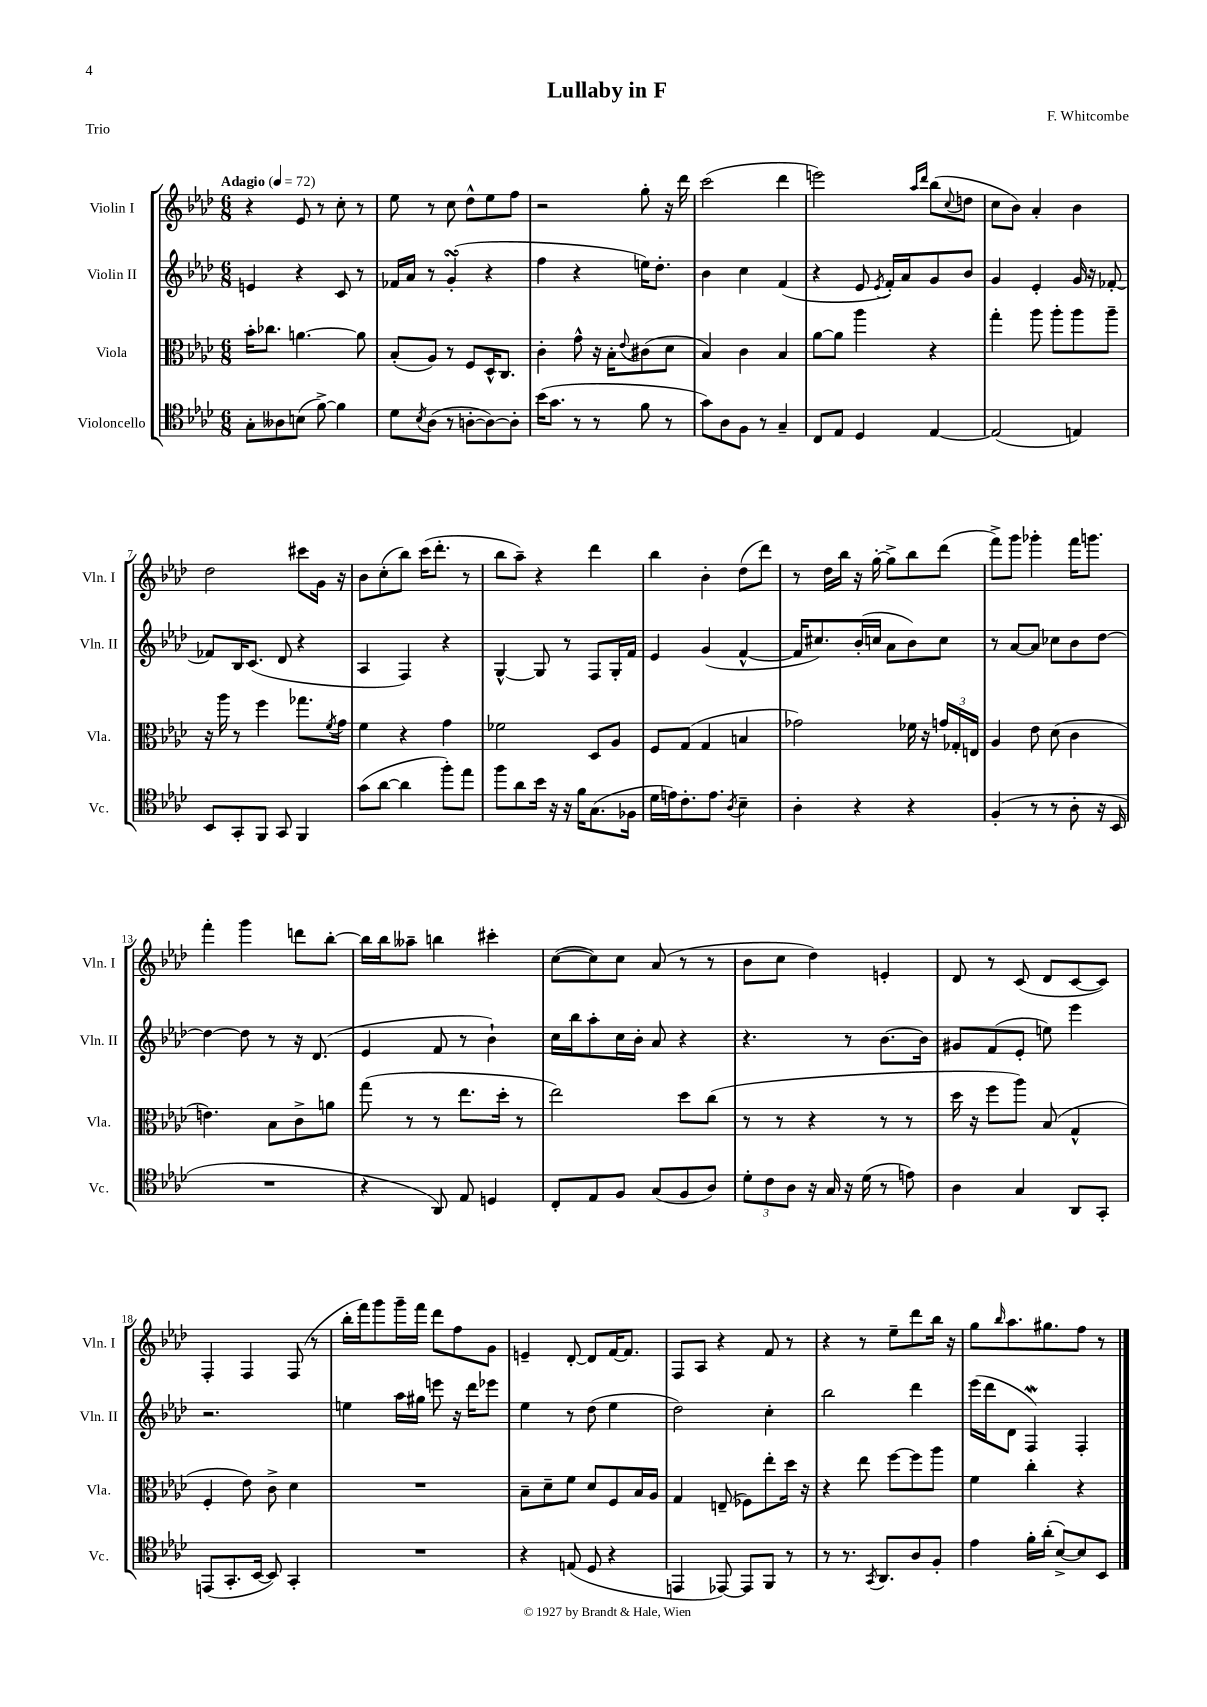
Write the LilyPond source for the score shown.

\header { title = "Lullaby in F" composer = "F. Whitcombe" piece = "Trio" }
<<
\new StaffGroup <<
\new Staff = "s0" \with { instrumentName = "Violin I" shortInstrumentName = "Vln. I" } {
    \clef treble \key aes \major \numericTimeSignature \time 6/8 \tempo "Adagio" 4 = 72
    r4 ees'8 r8 c''8-. r8 |
    ees''8 r8 c''8 des''8-^ ees''8 f''8 |
    r2 g''8-. r16 des'''16 |
    c'''2( des'''4 |
    e'''2) \grace { aes''16 des'''16 } bes''8( \appoggiatura { c''8 } d''8 |
    c''8 bes'8) aes'4-. bes'4 |
    des''2 cis'''8 g'16 r16 |
    bes'8 c''8-.( bes''8) c'''16( des'''8.-. r8 |
    bes''8 aes''8--) r4 des'''4 |
    bes''4 bes'4-. des''8( des'''8) |
    r8 des''16 bes''16 r16 g''16~-. g''8-> bes''8 des'''8( |
    f'''8->) g'''8 ges'''4-. f'''16 g'''8. |
    f'''4-. g'''4 d'''8 bes''8~-. |
    bes''16 bes''16 aeses''8-- b''4 cis'''4-. |
    c''8~( c''8) c''8 aes'8( r8 r8 |
    bes'8 c''8 des''4) e'4-. |
    des'8 r8 c'8( des'8 c'8~ c'8) |
    f4-. f4 f8( r8 |
    bes''16-. f'''16) g'''8 g'''16-- f'''16 des'''8 f''8 g'8 |
    e'4-- des'8~-. des'8 f'16~ f'8. |
    f8 aes8 r4 f'8 r8 |
    r4 r8 ees''8-- des'''8 bes''16 r16 |
    g''8 \grace { bes''16 } aes''8. gis''8. f''8 r8 \bar "|." |
}
\new Staff = "s1" \with { instrumentName = "Violin II" shortInstrumentName = "Vln. II" } {
    \clef treble \key aes \major \numericTimeSignature \time 6/8
    e'4 r4 c'8 r8 |
    fes'16 aes'16 r8 g'4-.\turn( r4 |
    f''4 r4 e''16) des''8.-. |
    bes'4 c''4 f'4( |
    r4 ees'8 \acciaccatura { ees'8 } f'16-.) aes'16 g'8 bes'8 |
    g'4 ees'4-. g'16 r16 fes'8~-. |
    fes'8 bes16 c'8.( des'8 r4 |
    aes4 f4) r4 |
    g4~-^ g8 r8 f8 g16-. f'16 |
    ees'4 g'4( f'4~-^ |
    f'16 cis''8.) bes'16-.( c''16 aes'8 bes'8) c''8 |
    r8 aes'8~ aes'8 ces''8 bes'8 des''8~ |
    des''4~ des''8 r8 r16 des'8.( |
    ees'4 f'8 r8 bes'4-!) |
    c''16 bes''16 aes''8-. c''16 bes'16-. aes'8 r4 |
    r4. r8 bes'8.~ bes'16 |
    gis'8 f'8( ees'8-. e''8) ees'''4 |
    r2. |
    e''4 aes''16 gis''16 e'''8 r16 des'''16 ees'''8 |
    ees''4 r8 des''8( ees''4 |
    des''2) c''4-. |
    bes''2 des'''4 |
    ees'''16( des'''16 des'8 f4\mordent) f4-. \bar "|." |
}
\new Staff = "s2" \with { instrumentName = "Viola" shortInstrumentName = "Vla." } {
    \clef alto \key aes \major \numericTimeSignature \time 6/8
    bes'16-. ces''8. a'4.~ a'8 |
    bes8-.( aes8) r8 f8 des16-^ c8. |
    c'4-. g'8-^ r16 bes16-. \appoggiatura { ees'8 } cis'8( des'8 |
    bes4) c'4 bes4 |
    aes'8~ aes'8 aes''4 r4 |
    g''4-. aes''8 aes''8-. aes''8 aes''8-- |
    r16 aes''16 r8 f''4 ges''8. \acciaccatura { f'8 } g'16 |
    f'4 r4 g'4 |
    fes'2 des8 aes8 |
    f8 g8( g4 b4 |
    ges'2) fes'16 r16 \tuplet 3/2 { g'16 ges16-. e16 } |
    aes4 ees'8 des'8( c'4 |
    e'4.) bes8 c'8-> a'8 |
    g''8( r8 r8 ees''8. des''16-. r8 |
    ees''2) des''8 c''8( |
    r8 r8 r4 r8 r8 |
    des''16 r16 f''8 aes''8) bes8( g4-^ |
    f4-. ees'8) c'8-> des'4 |
    R2. |
    bes8-- des'8-- f'8 des'8 f8 bes16 aes16 |
    g4 e8--( fes8) ees''8-. des''16 r16 |
    r4 ees''8 f''8~ f''8 aes''8 |
    f'4 c''4-. r4 \bar "|." |
}
\new Staff = "s3" \with { instrumentName = "Violoncello" shortInstrumentName = "Vc." } {
    \clef tenor \key aes \major \numericTimeSignature \time 6/8
    g8-. aeses8 b8( f'8~->) f'4 |
    des'8 \acciaccatura { bes8 } aes8( r8 a8~-. a8~) a8-. |
    bes'16( g'8. r8 r8 f'8 r8 |
    g'8) aes8 f8 r8 g4-- |
    c8 ees8 des4 ees4~ |
    ees2( e4) |
    bes,8 g,8-. f,8 g,8 f,4 |
    g'8( aes'8~ aes'4 f''8-.) ees''8 |
    f''8 aes'8 bes'16 r16 r16 f'16 g8.( fes16 |
    des'16 e'16) c'8.-. e'8. \acciaccatura { aes8 } bes4-- |
    aes4-. r4 r4 |
    f4-.( r8 r8 aes8-. r16 bes,16 |
    R2. |
    r4 aes,8) ees8 d4 |
    c8-. ees8 f8 g8( f8 aes8) |
    \tuplet 3/2 { des'8-. c'8 aes8 } r16 g16 r16 des'16( r8 e'8) |
    aes4 g4 aes,8 g,8-. |
    e,8( g,8.-. bes,16~ bes,8) g,4-. |
    R2. |
    r4 e8( des8 r4 |
    e,4 ees,8~) ees,8 f,8 r8 |
    r8 r8. \acciaccatura { g,8 } aes,8. aes8 f8-. |
    ees'4 f'16-. aes'16-.( bes8~->) bes8 bes,8 \bar "|." |
}
>>
>>
